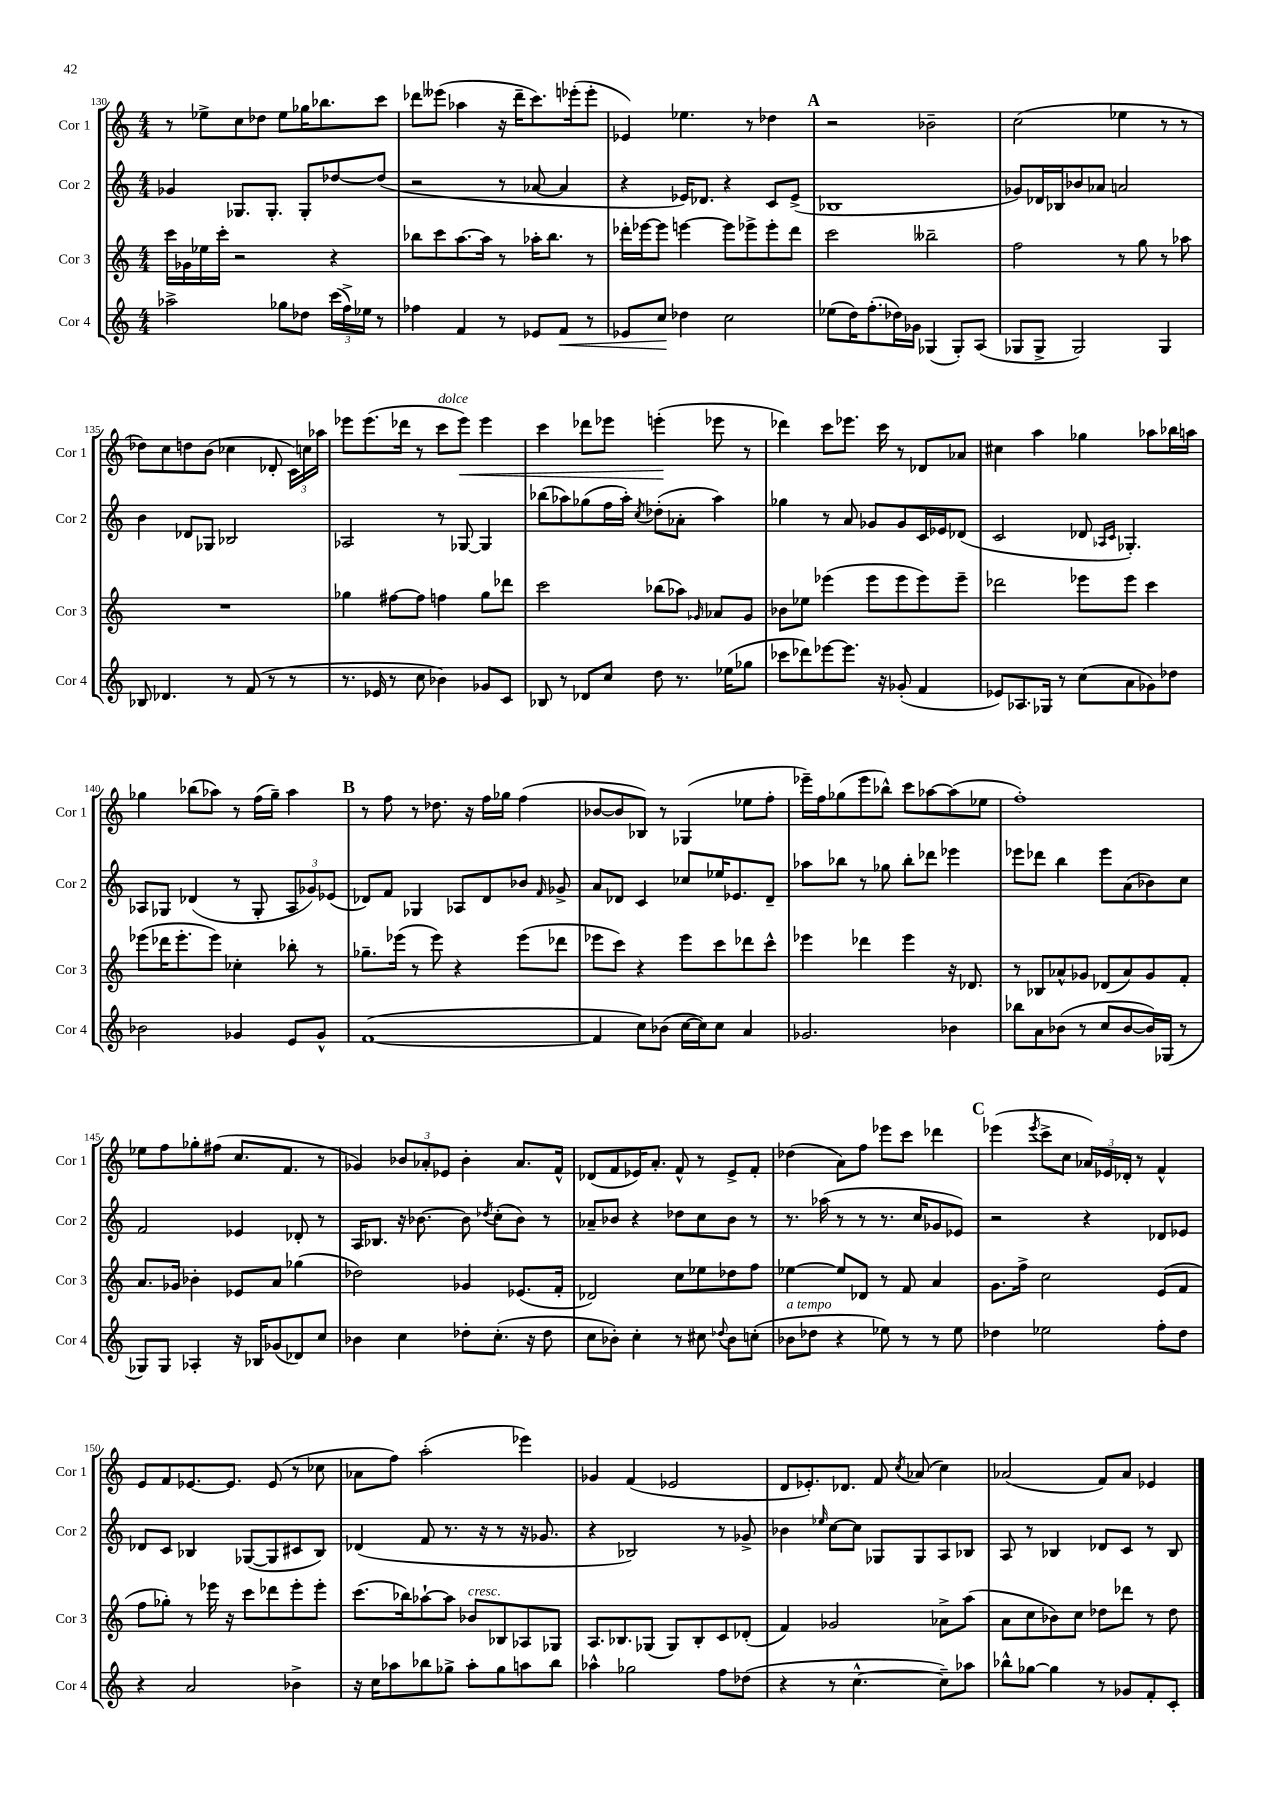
<<
\new StaffGroup <<
\new Staff = "s0" \with { instrumentName = "Cor 1" shortInstrumentName = "Cor 1" } {
    \clef treble \key c \major \numericTimeSignature \time 4/4
    \autoBeamOff r8 ees''8[-> c''8 des''8] ees''8[ ges''16 bes''8. c'''8] |
    des'''8[ eeses'''8]( aes''4 r16 des'''16[-- c'''8.) ees'''16-.( ees'''8]-. |
    ees'4) ees''4. r8 des''4 |
    \mark \markup { \bold "A" } r2 bes'2-- |
    c''2( ees''4 r8 r8 |
    des''8[) c''8 d''8 b'8]( ces''4 des'8-. \tuplet 3/2 { c'16[) c''16 aes''16] } |
    ees'''8[ ees'''8.( des'''16] r8 c'''8[^\markup { \italic "dolce" } ees'''8]\<) ees'''4 |
    c'''4 des'''8[ ees'''8] e'''4-.\!( ees'''8 r8 |
    des'''4) c'''8[ ees'''8.] c'''16 r8 des'8[ aes'8] |
    cis''4 a''4 ges''4 aes''8[ bes''16 a''16] |
    ges''4 bes''8[( aes''8]) r8 f''16[( ges''16]--) aes''4 |
    \mark \markup { \bold "B" } r8 f''8 r8 des''8. r16 f''16[ ges''16] f''4( |
    bes'8[~ bes'8 bes8]) r8 ges4( ees''8[ f''8]-. |
    ees'''16[--) f''16 ges''8( ees'''8 bes''8]-^) c'''8[ aes''8~ aes''8( ees''8] |
    f''1-.) |
    ees''8[ f''8 ges''8-. fis''8]( c''8.[ f'8.] r8 |
    ges'4) \tuplet 3/2 { bes'8[ aes'8-. ees'8] } bes'4-. aes'8.[ f'16]-^ |
    des'8[( f'8 ees'16) a'8.]-. f'8-^ r8 ees'8[-> f'8]-. |
    des''4( a'8[) f''8] ees'''8[ c'''8] des'''4 |
    \mark \markup { \bold "C" } ees'''4( \acciaccatura { ees'''8 } c'''8[-> c''8] \tuplet 3/2 { aes'16[) ees'16 des'16]-. } r8 f'4-^ |
    e'8[ f'8 ees'8.~ ees'8.] ees'8( r8 ces''8 |
    aes'8[ f''8]) a''2-.( ees'''4) |
    ges'4 f'4( ees'2 |
    d'8[ ees'8.-.) des'8.] f'8 \acciaccatura { c''8 } aes'8( c''4) |
    aes'2( f'8[) aes'8] ees'4 \bar "|." |
}
\new Staff = "s1" \with { instrumentName = "Cor 2" shortInstrumentName = "Cor 2" } {
    \clef treble \key c \major \numericTimeSignature \time 4/4
    \autoBeamOff ges'4 ges8.[ ges8.]-. ges8[-. des''8~ des''8]( |
    r2 r8 aes'8~ aes'4 |
    r4 ees'16[) des'8.] r4 c'8[ ees'8]->( |
    \mark \markup { \bold "A" } bes1 |
    ges'8[) des'16 bes16 bes'8 aes'8] a'2 |
    b'4 des'8[ ges8] bes2 |
    aes2 r8 ges8~ ges4 |
    bes''8[( aes''8) ges''8( f''16 aes''16]-.) \acciaccatura { c''8 } des''8[-.( aes'8]-. aes''4) |
    ges''4 r8 a'8 ges'8[ ges'8 c'16 ees'16 des'8]( |
    c'2 des'8 \grace { aes16[ c'16] } ges4.-.) |
    aes8[ ges8] des'4( r8 ges8-. \tuplet 3/2 { aes8[ ges'8) ees'8]( } |
    \mark \markup { \bold "B" } des'8[) f'8] ges4 aes8[ des'8 bes'8] \grace { f'16 } ges'8-> |
    a'8[ des'8] c'4 ces''8[ ees''16 ees'8. des'8]-- |
    aes''8[ bes''8] r8 ges''8 bes''8[-. des'''8] ees'''4 |
    ees'''8[ des'''8] b''4 ees'''8[ a'8( bes'8) c''8] |
    f'2 ees'4 des'8-. r8 |
    a16[ bes8.] r16 bes'8.~ bes'8 \acciaccatura { des''8 } c''8[-.( bes'8]) r8 |
    aes'8[-- bes'8] r4 des''8[ c''8 bes'8] r8 |
    r8. aes''16( r8 r8 r8. c''16[ ges'8 ees'8]) |
    \mark \markup { \bold "C" } r2 r4 des'8[ ees'8] |
    des'8[ c'8] bes4 ges8[~( ges8 cis'8 bes8]) |
    des'4( f'8 r8. r16 r8 r16 ges'8. |
    r4 bes2) r8 ges'8-> |
    bes'4 \grace { ees''16 } c''8[~ c''8] ges8[ ges8 a8 bes8] |
    a8 r8 bes4 des'8[ c'8] r8 bes8 \bar "|." |
}
\new Staff = "s2" \with { instrumentName = "Cor 3" shortInstrumentName = "Cor 3" } {
    \clef treble \key c \major \numericTimeSignature \time 4/4
    \autoBeamOff c'''16[ ges'16 ees''16 c'''16]-. r2 r4 |
    bes''8[ c'''8 a''8.~ a''16] r8 aes''16[-. bes''8.] r8 |
    des'''16[-. ees'''16~ ees'''8] e'''4~ e'''8[ ees'''8-> ees'''8-. des'''8] |
    \mark \markup { \bold "A" } c'''2 beses''2-- |
    f''2 r8 g''8 r8 aes''8 |
    R1 |
    ges''4 fis''8[~ fis''8] f''4 ges''8[ des'''8] |
    c'''2 bes''8[( aes''8]) \grace { ges'16 } aes'8[ ges'8] |
    bes'8[ ees''8] ees'''4( ees'''8[ ees'''8 ees'''8) ees'''8]-- |
    des'''2 ees'''8[ ees'''8] c'''4 |
    ees'''8[( des'''16 ees'''8.-. ees'''8]) ces''4-. bes''8-. r8 |
    \mark \markup { \bold "B" } ges''8.[-- ees'''16]( r8 ees'''8) r4 ees'''8[( des'''8] |
    ees'''8[ c'''8]) r4 ees'''8[ c'''8 des'''8 c'''8]-^ |
    ees'''4 des'''4 ees'''4 r16 des'8. |
    r8 bes8[ aes'8-^ ges'8] des'8[( aes'8) ges'8 f'8]-. |
    a'8.[ ges'16] bes'4-. ees'8[ a'8] ges''4( |
    des''2) ges'4 ees'8.[( f'16]-. |
    des'2) c''8[ ees''8 des''8 f''8] |
    ees''4~ ees''8[ des'8] r8 f'8 a'4 |
    \mark \markup { \bold "C" } g'8.[ f''16]-> c''2 e'8[( f'8] |
    f''8[ ges''8]-.) r8 ees'''16 r16 c'''8[ des'''8 ees'''8-. ees'''8]-. |
    c'''8.[( bes''16) aes''8~-! aes''8] bes'8[^\markup { \italic "cresc." } bes8 aes8 ges8] |
    a8.[ bes8. ges8]( ges8[) bes8-. c'8 des'8]-.( |
    f'4) ges'2 aes'8[-> a''8]( |
    a'8[ c''8 bes'8) c''8] des''8[ des'''8] r8 des''8 \bar "|." |
}
\new Staff = "s3" \with { instrumentName = "Cor 4" shortInstrumentName = "Cor 4" } {
    \clef treble \key c \major \numericTimeSignature \time 4/4
    \autoBeamOff aes''2-> ges''8[ des''8] \tuplet 3/2 { c'''16[( f''16->) ees''16] } r8 |
    fes''4 f'4 r8 ees'8[ f'8]\< r8 |
    ees'8[ c''8]\! des''4 c''2 |
    \mark \markup { \bold "A" } ees''8[( d''16) f''8.-.( des''16) ges'16] ges4( ges8[-.) a8]( |
    ges8[ ges8]-> ges2) ges4 |
    bes8 des'4. r8 f'8( r8 r8 |
    r8. ees'16 r8 c''8 bes'4) ges'8[ c'8] |
    bes8 r8 des'8[ c''8] d''8 r8. ees''16[( ges''8] |
    ces'''8[ des'''8) ees'''8~ ees'''8.] r16 ges'8-.( f'4 |
    ees'8[) aes8. ges16] r8 c''8[( a'8 ges'8) des''8] |
    bes'2 ges'4 e'8[ ges'8]-^ |
    \mark \markup { \bold "B" } f'1~( |
    f'4 c''8[) bes'8]( c''16[~ c''16) c''8] a'4 |
    ges'2. bes'4 |
    bes''8[ a'8 bes'8]( r8 c''8[ bes'8~ bes'16) ges16]( r8 |
    ges8[) ges8] aes4-. r16 bes16[ ges'8( des'8) c''8] |
    bes'4 c''4 des''8[-. c''8.]-.( r16 des''8 |
    c''8[ bes'8]-.) c''4-. r8 cis''8 \appoggiatura { des''8 } bes'8[ c''8]-.( |
    bes'8[^\markup { \italic "a tempo" } des''8] r4 ees''8) r8 r8 ees''8 |
    \mark \markup { \bold "C" } des''4 ees''2 f''8[-. des''8] |
    r4 a'2 bes'4-> |
    r16 c''16[ aes''8 bes''8 ges''8]-> aes''8[-. ges''8 a''8 bes''8] |
    aes''4-^ ges''2 f''8[ des''8]( |
    r4 r8 c''4.~-^ c''8[--) aes''8] |
    bes''8[-^ ges''8]~ ges''4 r8 ges'8[ f'8-. c'8]-. \bar "|." |
}
>>
>>
\layout { \context { \Score currentBarNumber = #130 } }
